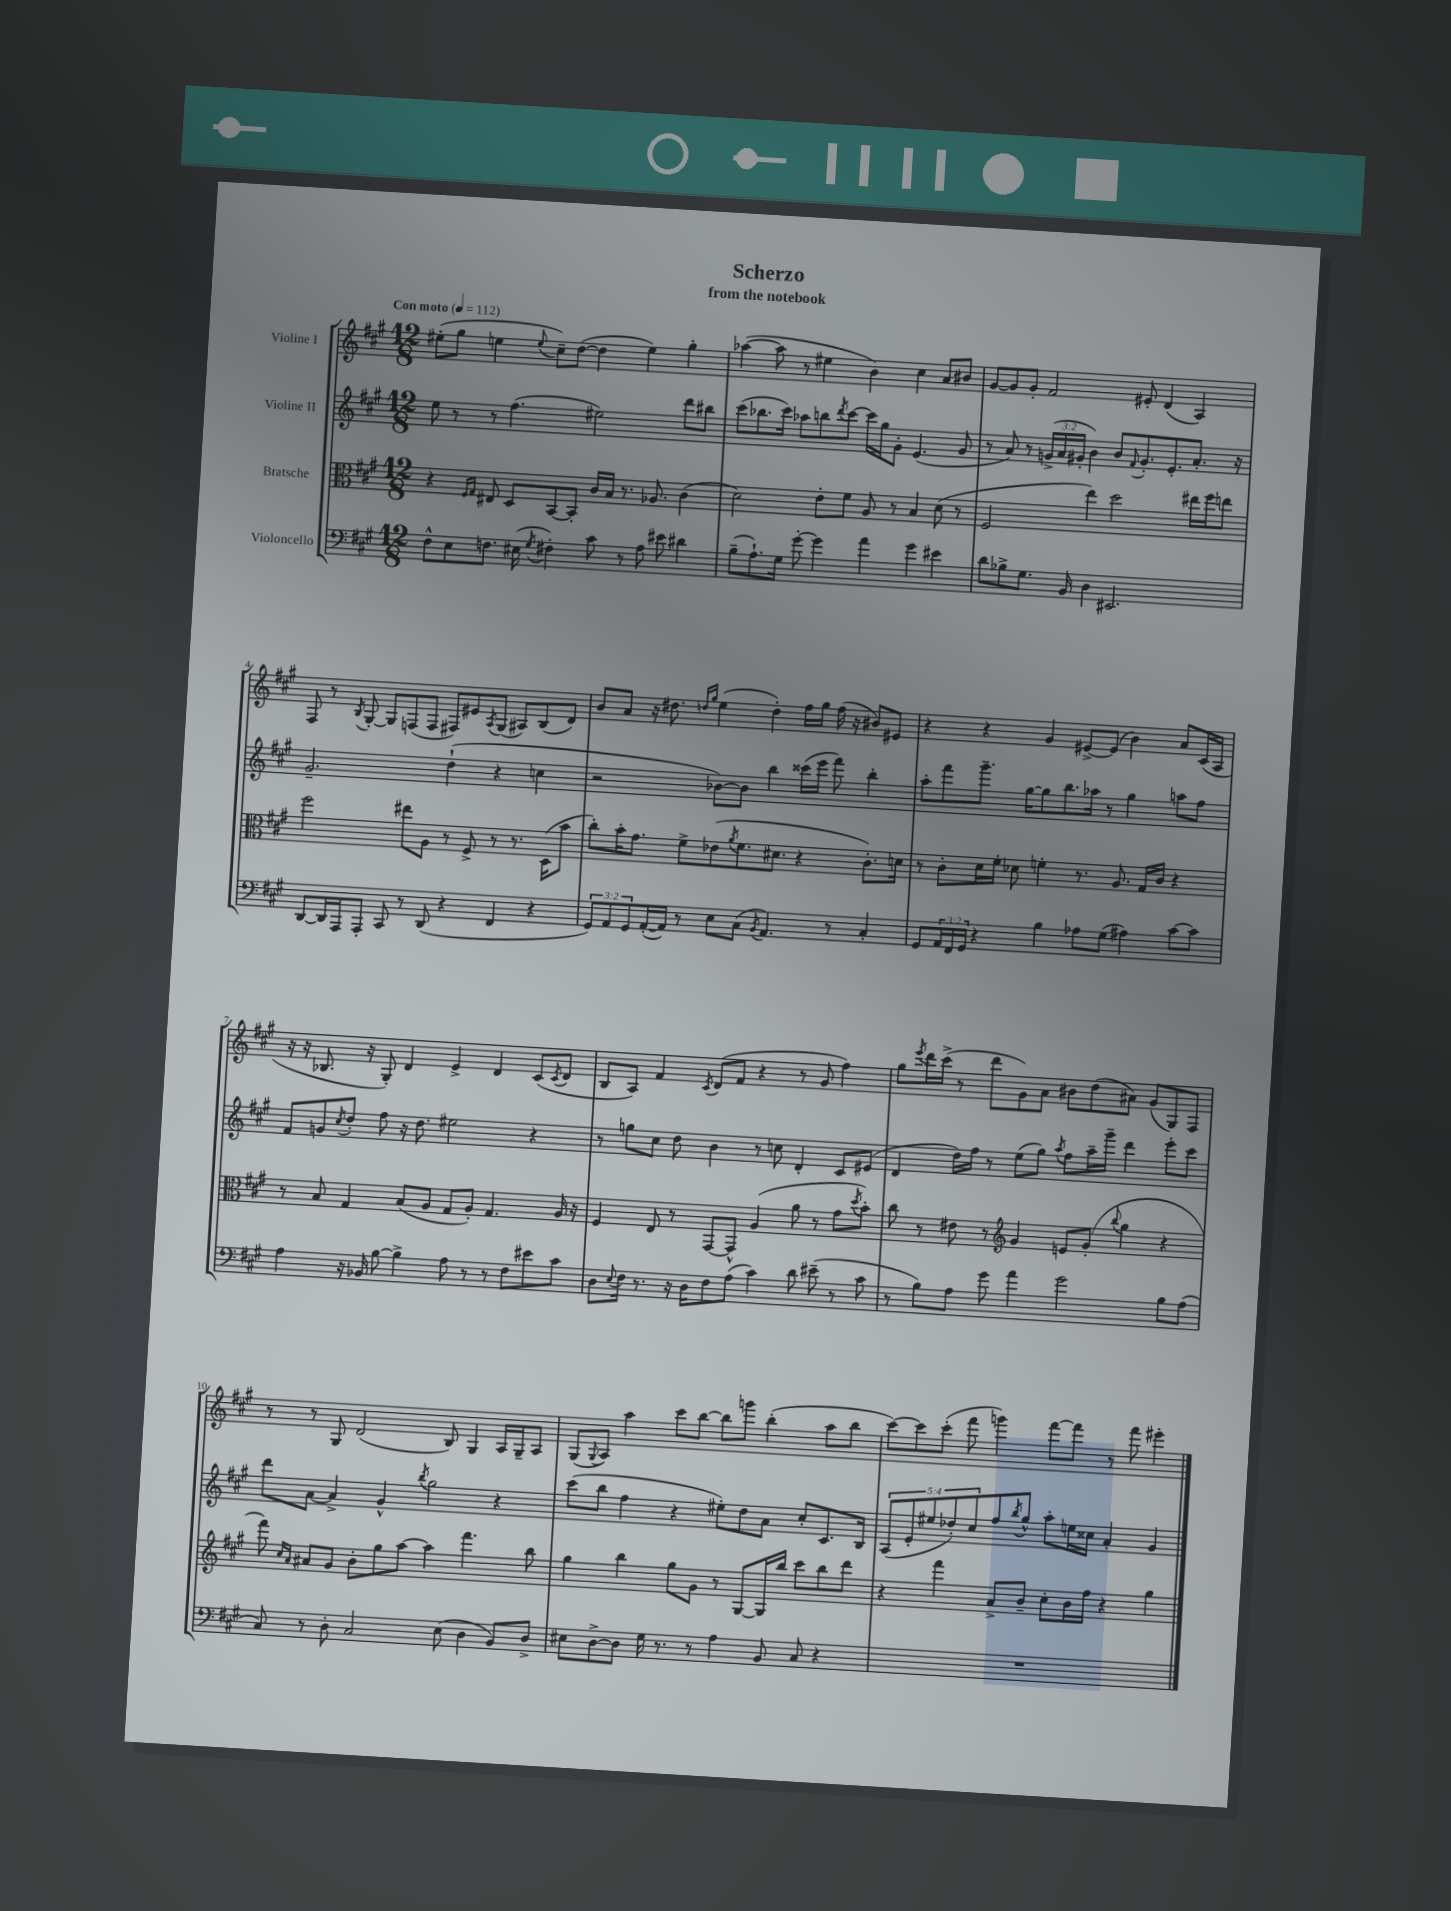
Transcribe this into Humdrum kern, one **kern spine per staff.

**kern	**kern	**kern	**kern
*part4	*part3	*part2	*part1
*staff4	*staff3	*staff2	*staff1
*I"Violoncello	*I"Bratsche	*I"Violine II	*I"Violine I
*clefF4	*clefC3	*clefG2	*clefG2
*k[f#c#g#]	*k[f#c#g#]	*k[f#c#g#]	*k[f#c#g#]
*M12/8	*M12/8	*M12/8	*M12/8
*MM112	*MM112	*MM112	*MM112
=1	=1	=1	=1
!	!	!	!LO:TX:a:B:t=Con moto
8F#^^\L	4r	8ee\	(8ee#X'\L
8E\	.	8r	8gg#\J
.	16qqF#/LL	.	.
.	16qqG#/JJ	.	.
8.Fn\J	8E#X/	8r	4een\
.	8D/L	(4.ff#\	.
(16E#X\	.	.	.
8qG#/	.	.	8qqee/
4F#X'\)	[8BB/	.	8cc#~\L)
.	8BB'/J]	.	([8dd\J
8c#\	16c#/LL	2ee#X\)	4dd\]
.	16B/JJ	.	.
8r	8.r	.	.
8A\	.	.	4ee\)
.	8.A-X/	.	.
8e#X\	.	.	.
4d#X\	(4c#\	8ddd\L	4gg#'\
.	.	8bb#X\J	.
=2	=2	=2	=2
(8B~\L	2d\)	(8ccc#\L	([4aa-X\
8.A`\)	.	8.bb-X\	.
.	.	.	8aa-\]
16G#\Jk	.	16ccc#\Jk)	.
[8g#'\	.	8aa-X\L	8r
4g#\]	8e'\L	8bbn\	4ee#X\
.	.	8qddd/	.
.	8f#\J	[8ccc#\J	.
4a\	8A/	16ccc#\LL]	4b\)
.	.	16gg#\J	.
.	8r	8g#'\J	.
4g#\	4B/	(4.e/	4cc#\
4e#X\	(8d\	.	8a/L
.	8r	8g#/	8b#X/J
=3	=3	=3	=3
8d\L	2F#/	8r	[8g#/L
8B-X^\	.	8a/)	8g#/]
8.G#\J	.	8r	8g#'/J
.	.	(24gn^/LL	2f#/
.	.	24a/	.
16BB/	.	.	.
.	.	24g#X'/JJ	.
4D\	4ee\)	4b\)	.
2.EE#X/	2dd\	8b/L	.
.	.	8qqf#/	.
.	.	8.g#'/	8e#X'/
.	.	.	(4d/
.	.	8.e'/	.
.	16ee#X\LL	8.a'/J	4A/)
.	16ff#\J	.	.
.	8een\J	.	.
.	.	16r	.
!!LO:LB:g=z
=4	=4	=4	=4
[8DD/L	2ff#\	2.g#~/	8F#/
16DD/L]	.	.	8r
16AAA/J	.	.	.
.	.	.	8qB/
8AAA'/J	.	.	[8G#'/
8CC#/	.	.	8G#/L]
8r	8ee#X\L	.	(8Fn/
(8DD/	8A\J	.	8F/J
4r	8r	(4dd`\	8F#X/L)
.	8F#^/	.	8e#X/
.	.	.	8qA/
4FF#/	8r	4r	(8G#/J
.	8.r	.	8A#X/L)
4r	.	4ccn\	(8B/
.	(16D\KL	.	.
.	8b\J	.	8d/J)
=5	=5	=5	=5
12GG#/L)	8cc#'\L)	2r	8b/L
12AA/	.	.	.
.	16b'\K	.	8a/J
12GG#/	.	.	.
.	8.g#\J	.	.
([16AA'/L	.	.	16r
16AA/JJ])	.	.	8.dd#X\
8r	8f#^\L	.	.
.	.	.	16qqddn/LL
.	.	.	16qqgg#/JJ
8E\L	(8e-X\	[8b-X\L)	(4ee\
.	8qa/	.	.
(8C#\J	8.f#\	8b-\J]	.
8qBB/	.	.	.
4.AA/)	.	4bb\	4dd'\)
.	8.d#X\J	.	.
.	4r	(16ccc##X\LL	16ff#\LL
.	.	16eee\JJ	16gg#\JJ
8r	.	8fff#\)	(16ff#\
.	.	.	16r
4C#'/	8.c#'\L)	4bb'\	8b#X/L)
.	.	.	8e#X/J
.	16dn\Jk	.	.
=6	=6	=6	=6
8GG#/L	8r	8aa'\L	4r
24AA/L	8c#'\L	8fff#\	.
24FF#/	.	.	.
24GG#/JJ	.	.	.
4r	16d\L	8.ggg#~\J	4r
.	16f#'\JJ	.	.
.	8d-X\	.	.
.	.	[16gg#\KL	.
4B\	4fn'\	8gg#\]	4g#/
.	.	8.bb\	.
8A-X\L	8.r	.	[8e#X^/L
.	.	16aa-X\Jk	.
(8G#\J	.	8r	(8e#/J]
.	8.A/	.	.
4A#X\)	.	4gg#\	4b\)
.	16G#/LL	.	.
.	16c#/JJ	.	.
[8c#\L	4r	8aan\L	8a/L
8c#\J]	.	8ff#\J	(16c#/L
.	.	.	16A/JJ
!!LO:LB:g=z
=7	=7	=7	=7
4A\	8r	8f#/L	16r
.	.	.	16r
.	8B/	8gn/	8.B-X/
.	.	8qcc#/	.
16r	4G#/	8dd'/J	.
16BB-X/	.	.	16r
[8B\	.	8ff#\	8G#'/)
4B^\]	(8B/L	16r	4d/
.	.	8.dd\	.
.	8A/J	.	.
8A\	8G#/L	2ee#X\	4e^/
8r	8A'/J)	.	.
8r	4.G#/	.	4d/
8F#\L	.	.	.
8e#X\	.	4r	(8c#/L
.	.	.	8qc#/
8c#\J	16A/	.	8d/J
.	16r	.	.
=8	=8	=8	=8
8D\L	4F#/	8r	8B/L
8qqE/	.	.	.
16F#\Jk	.	8ggn\L	8A/J)
8.r	.	.	.
.	8E/	8cc#\J	4f#/
16r	8r	8dd\	.
16D\KL	.	.	.
.	.	.	8qc#/
8F#\	[8GG#/L	4b\	(8d/L
(8A\J	8GG#^^/J]	.	8f#/J
4c#\)	(4A/	8r	4r
.	.	8ccn\	.
8d\	8a\	4d'/	8r
(8e#X~\	8r	.	8g#/
8r	8g#\L	8c#/L	4ff#\)
.	8qdd/	.	.
8c#\	8b'\J)	(8e#X/J	.
=9	=9	=9	=9
8r	8cc#\	4d/	8gg#\L
.	.	.	8qeee/
8B\L)	8r	.	16ddd\L
.	.	.	(16ccc#^\JJ
8A\J	8e#X\	16dd\LL)	8r
.	.	16ff#\JJ	.
8g#\	8r	8r	8ddd\L
*	*clefG2	*	*
4a\	4g#/	(8ee\L	8g#\)
.	.	8gg#\J)	8a\J
.	.	8qaa/	.
2g#\	8en/L	8ff#\L	8b#X\L
.	(8g#'/J	16aa~\L	(8dd\
.	.	16ggg#~\JJ	.
.	8qqbb/	.	.
.	4gg#\	4ddd\	8a#X\J)
.	.	.	(8g#/L
8B\L	4r	8eee'\L	8G#/)
(8A\J	.	8ccc#\J	8F#/J
!!LO:LB:g=z
=10	=10	=10	=10
8C#/)	8fff#\)	8ddd\L	8r
.	16qqcc#/LL	.	.
.	16qqa/JJ	.	.
8r	8a#X/L	[8a\J	8r
8D'\	8g#/J	4a^/]	8G#/
2C#/	8b'\L	.	(2d/
.	8gg#\	4g#^^/	.
.	[8aa\J	.	.
.	.	8qbb/	.
.	4aa\]	2gg#\	.
(8E\	.	.	8B/)
4D\	4.fff#\	.	4G#/
8BB/L)	.	4r	16A/LL
.	.	.	16G#~/J
8D^/J	8bb\	.	8A/J
=11	=11	=11	=11
8E#X\L	4gg#\	(8ccc#\L	(8G#/L
.	.	.	8qqG#/
[8D^\	.	8bb\J	8A/J)
8D\J]	4bb\	4ff#\	4aa\
16G#\	.	.	.
8.r	.	.	.
.	8gg#\L	4r	8ccc#\L
8r	8g#\J	.	[8bb\J
4A\	8r	8ee#X'\L)	8bb\L]
.	[8G#/L	8dd\	8gggn\J
8BB/	16G#/L]	8a\J	(4bb'\
.	16bb/JJ	.	.
8C#/	8ccc#\L	8cc#'/L	.
4r	8bb\	8.c#/	8aa\L
.	8ddd\J	.	8bb\J
.	.	16B/Jk	.
=12	=12	=12	=12
1.r	4r	(10A/L	[8ccc#\L)
.	.	10e'/	.
.	.	.	8ccc#\]
.	.	10ee#X/	.
.	4fff#\	.	(8ccc#'\J
.	.	10dd-X'/)	.
.	.	.	8fff#\
.	.	10cc#/	.
.	8a^/L	8ff#/	4gggn\)
.	.	8qbb/	.
.	8b~/J	8gg#^^/J	.
.	8cc#'\L	8aa'\L	[8fff#\L
.	16b\L	16een\L	8fff#\J]
.	16ff#\JJ	16cc##X\JJ	.
.	4r	4a'/	8r
.	.	.	8fff#\
.	4gg#\	4g#/	4eee#X'\
==	==	==	==
*-	*-	*-	*-
